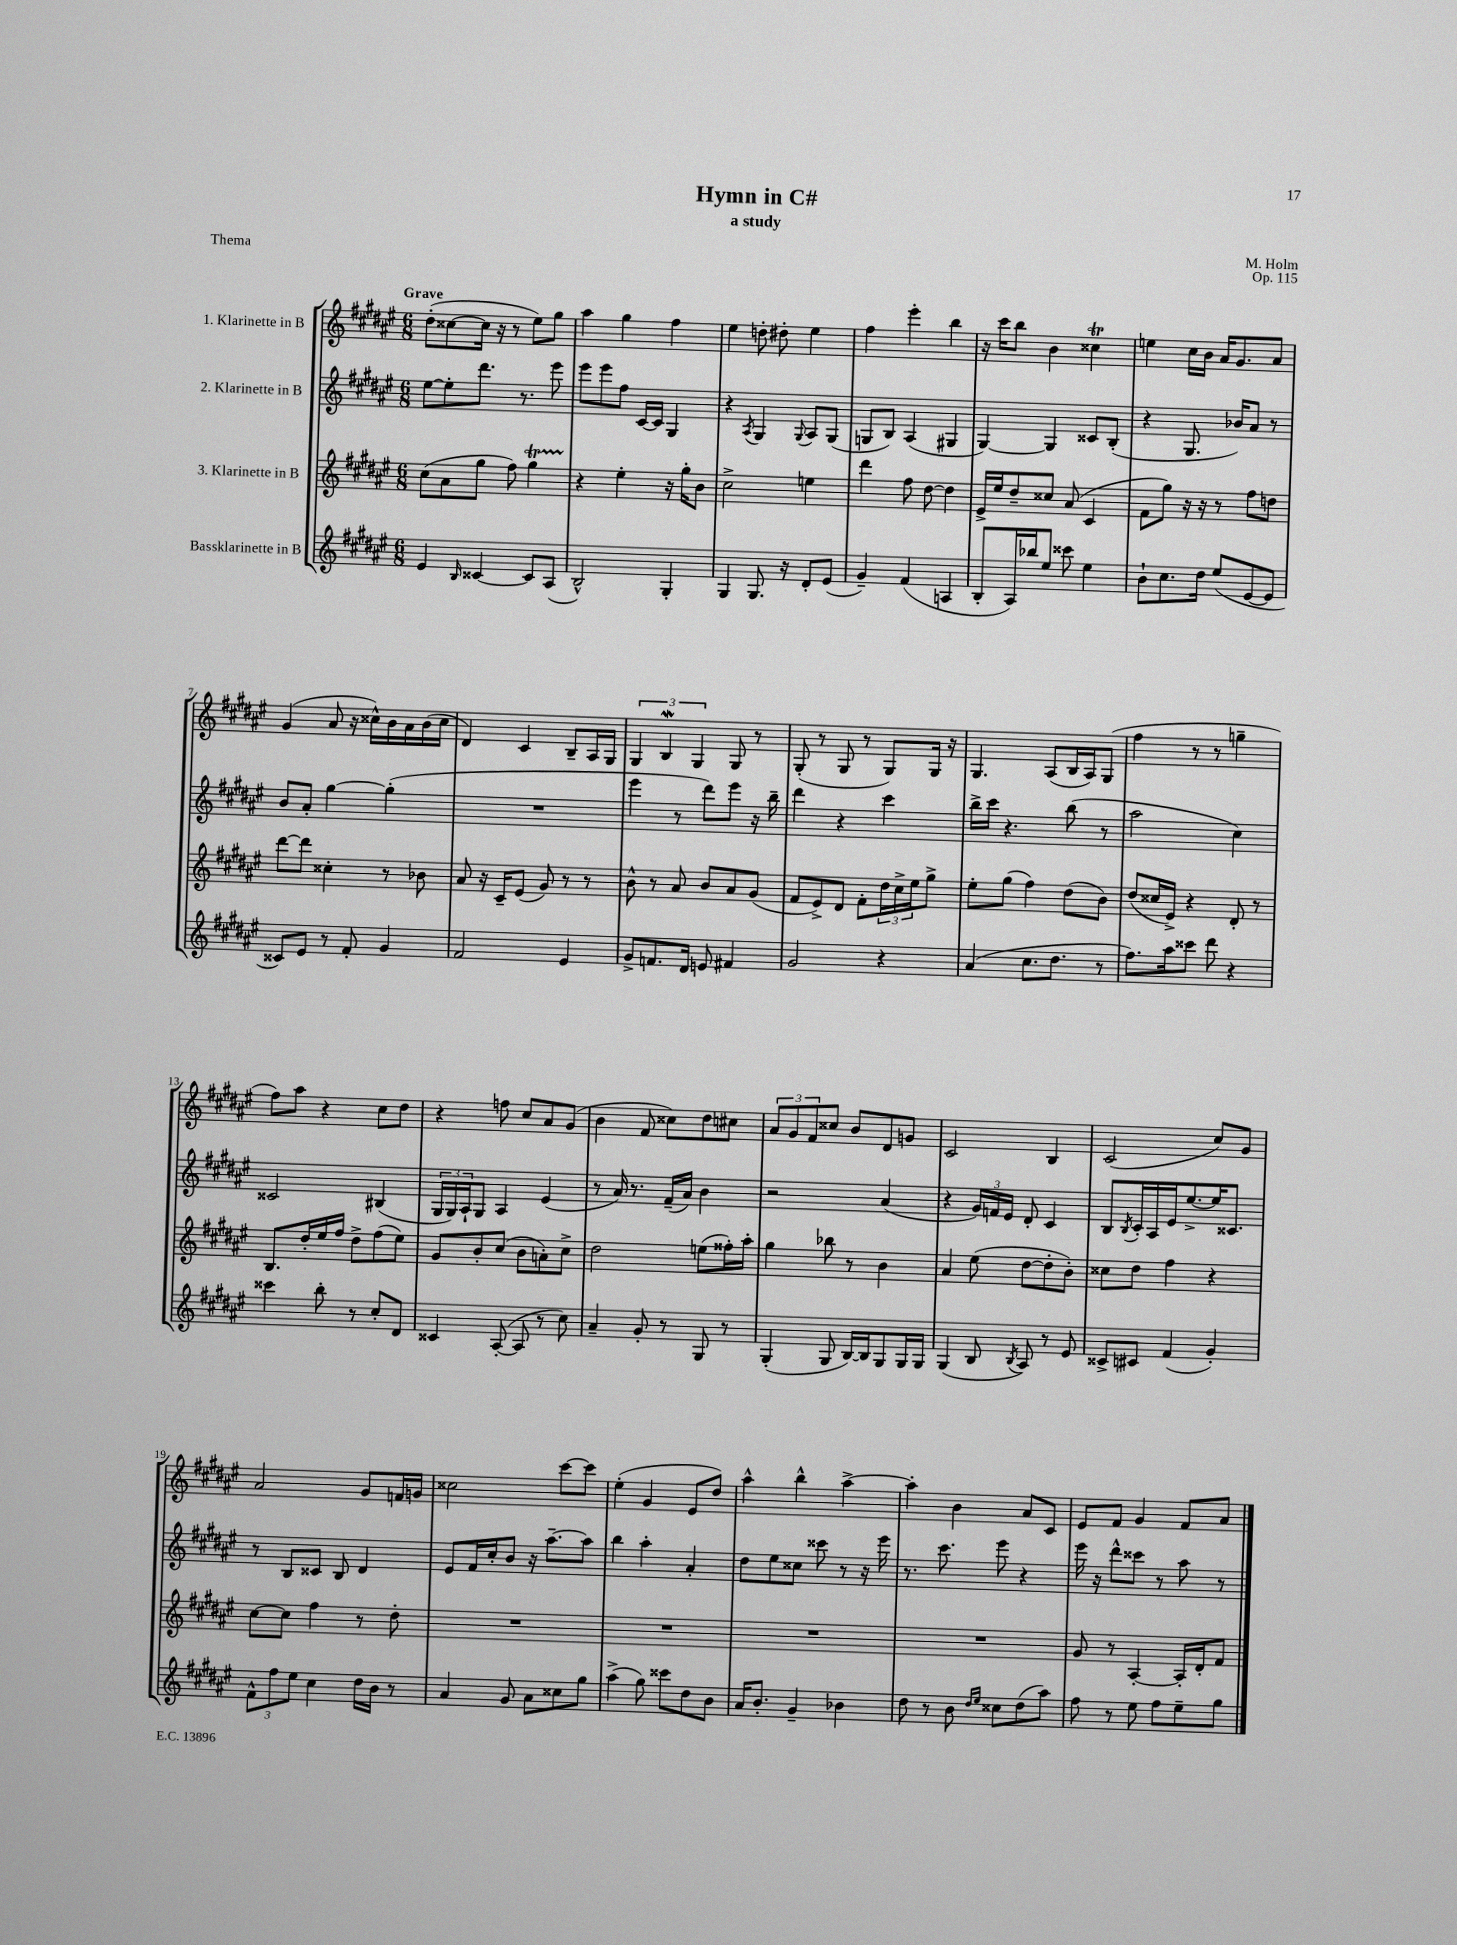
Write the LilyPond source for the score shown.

\header { title = "Hymn in C#" composer = "M. Holm" subtitle = "a study" opus = "Op. 115" piece = "Thema" }
<<
\new StaffGroup <<
\new Staff = "s0" \with { instrumentName = "1. Klarinette in B" } {
    \clef treble \key fis \major \numericTimeSignature \time 6/8 \tempo "Grave"
    dis''8-.( cisis''8~ cisis''16 r16 r8 eis''8) gis''8 |
    ais''4 gis''4 fis''4 |
    eis''4 d''8-. dis''8-. eis''4 |
    fis''4 eis'''4-. b''4 |
    r16 cis'''16 b''8 b'4 cisis''4\trill |
    e''4 cis''16 b'16 ais'16 gis'8. ais'8 |
    gis'4( ais'8 r16 cisis''16-^) b'16 ais'16 b'16( cisis''16 |
    dis'4) cis'4 b8-- ais16 gis16 |
    \tuplet 3/2 { gis4 b4\mordent gis4 } gis8 r8 |
    gis8-.( r8 gis8 r8 gis8) gis16 r16 |
    gis4. ais8( b16 ais16) gis8( |
    fis''4 r8 r8 g''4-- |
    fis''8) ais''8 r4 cis''8 dis''8 |
    r4 f''8 cis''8 ais'8 gis'8( |
    b'4 fis'8 cisis''8) dis''8 cis''8 |
    \tuplet 3/2 { ais'8 gis'8 fis'8 } cisis''8 b'8 dis'8 g'8 |
    cis'2 b4 |
    cis'2( cis''8) gis'8 |
    ais'2 gis'8 f'16 g'16 |
    cisis''2 cis'''8~ cis'''8 |
    eis''4-.( gis'4 eis'8 dis''8) |
    ais''4-^ b''4-^ ais''4~-> |
    ais''4-. b'4 ais'8 cis'8 |
    eis'8 fis'8 gis'4 fis'8 ais'8 \bar "|." |
}
\new Staff = "s1" \with { instrumentName = "2. Klarinette in B" } {
    \clef treble \key fis \major \numericTimeSignature \time 6/8
    eis''8~ eis''8-. dis'''8. r8. eis'''8 |
    eis'''8 eis'''8 fis''8 cis'16~ cis'16 gis4 |
    r4 \acciaccatura { ais8 } gis4 \appoggiatura { gis8 } ais8 gis8( |
    g8 b8) ais4( gis4 |
    gis4~) gis4 cisis'8 b8-.( |
    r4 gis8. bes'16) ais'8 r8 |
    b'8 ais'8-. gis''4~ gis''4-.( |
    R2. |
    eis'''4 r8 dis'''8) eis'''8 r16 b''16-- |
    dis'''4 r4 cis'''4 |
    b''16-> cis'''16 r4. b''8( r8 |
    ais''2 cis''4) |
    cisis'2 bis4( |
    \tuplet 3/2 { gis16 gis16) ais16-! } gis8 ais4 eis'4( |
    r8 ais'16) r8. fis'16--( ais'16) b'4 |
    r2 ais'4( |
    r4 \tuplet 3/2 { gis'16) f'16 eis'16 } dis'8-. cis'4 |
    b8 \acciaccatura { b8 } cis'16-. ais16 eis'16 eis''8.~-> eis''16 cisis'8. |
    r8 b8 cisis'8 b8 dis'4 |
    eis'8 fis'16 cis''16-. b'8 r16 ais''8.~-- ais''8 |
    b''4 ais''4-. ais'4-. |
    dis''8 eis''8 cisis''8 cisis'''8 r8 r16 eis'''16 |
    r8. cis'''8. eis'''8 r4 |
    eis'''16 r16 dis'''8-^ cisis'''8 r8 ais''8 r8 \bar "|." |
}
\new Staff = "s2" \with { instrumentName = "3. Klarinette in B" } {
    \clef treble \key fis \major \numericTimeSignature \time 6/8
    cis''8( ais'8 gis''8 fis''8) gis''4\startTrillSpan |
    r4\stopTrillSpan eis''4-. r16 gis''16-. b'8 |
    cis''2-> e''4 |
    dis'''4 fis''8 dis''8~ dis''4 |
    eis'16-> eis''16 dis''8-- cisis''8 ais'8( cis'4 |
    fis'8 gis''8) r16 r16 r8 fis''8 d''8 |
    dis'''8~ dis'''8 cisis''4-. r8 bes'8 |
    ais'8 r16 cis'16-- eis'8( gis'8) r8 r8 |
    b'8-^ r8 ais'8 b'8 ais'8 gis'8( |
    fis'8 eis'8->) dis'8 fis'8-. \tuplet 3/2 { dis''16 cis''16-> eis''16 } gis''8-> |
    eis''8-. gis''8( fis''4) dis''8( b'8) |
    dis''8( cisis''16 eis'16->) r4 dis'8-. r8 |
    b8. dis''16-. eis''16 fis''16 dis''8-> fis''8( eis''8) |
    gis'8 b'8-. cis''8( b'8 a'8-.) cis''8-> |
    dis''2 e''8( fisis''16-.) ais''16-. |
    gis''4 bes''8 r8 b'4 |
    ais'4 eis''8( dis''8~ dis''8-. b'8-.) |
    cisis''8 dis''8 fis''4 r4 |
    cis''8~ cis''8 fis''4 r8 dis''8-. |
    R2. |
    R2. |
    R2. |
    R2. |
    gis'8 r8 ais4~-. ais16-. dis'16-. fis'8 \bar "|." |
}
\new Staff = "s3" \with { instrumentName = "Bassklarinette in B" } {
    \clef treble \key fis \major \numericTimeSignature \time 6/8
    eis'4 \grace { b16 } cisis'4~ cisis'8 ais8( |
    b2-^) gis4-. |
    gis4 gis8. r16 dis'8-. eis'8( |
    gis'4--) fis'4( a4 |
    b8-. ais16) bes''16 eis''8 cisis'''8 eis''4 |
    b'8-! cis''8. dis''16 eis''8( eis'8~ eis'8 |
    cisis'8) eis'8 r8 fis'8-. gis'4 |
    fis'2 eis'4 |
    gis'8-> f'8. dis'16 e'8 fis'4 |
    gis'2 r4 |
    ais'4( cis''8. dis''8. r8 |
    fis''8.) ais''16 cisis'''8 dis'''8 r4 |
    cisis'''4 b''8-. r8 cis''8-. dis'8 |
    cisis'4 ais8~-.( ais8 r8 cis''8) |
    ais'4-- gis'8-. r8 gis8 r8 |
    gis4-.( gis8 b16~) b16 gis8 gis16 gis16 |
    gis4( b8 \acciaccatura { b8 } ais8) r8 eis'8 |
    cisis'8-> cis'8 fis'4( gis'4-.) |
    \tuplet 3/2 { fis'8-^ fis''8 eis''8 } cis''4 dis''16 b'16 r8 |
    ais'4 gis'8 ais'8 cisis''8 gis''8 |
    ais''4->( gis''8) cisis'''8 dis''8 b'8 |
    ais'16 b'8.-. gis'4-- bes'4 |
    dis''8 r8 b'8 \grace { dis''16 eis''16 } cisis''8 dis''8( ais''8) |
    fis''8 r8 eis''8 fis''8 eis''8-- gis''8 \bar "|." |
}
>>
>>
